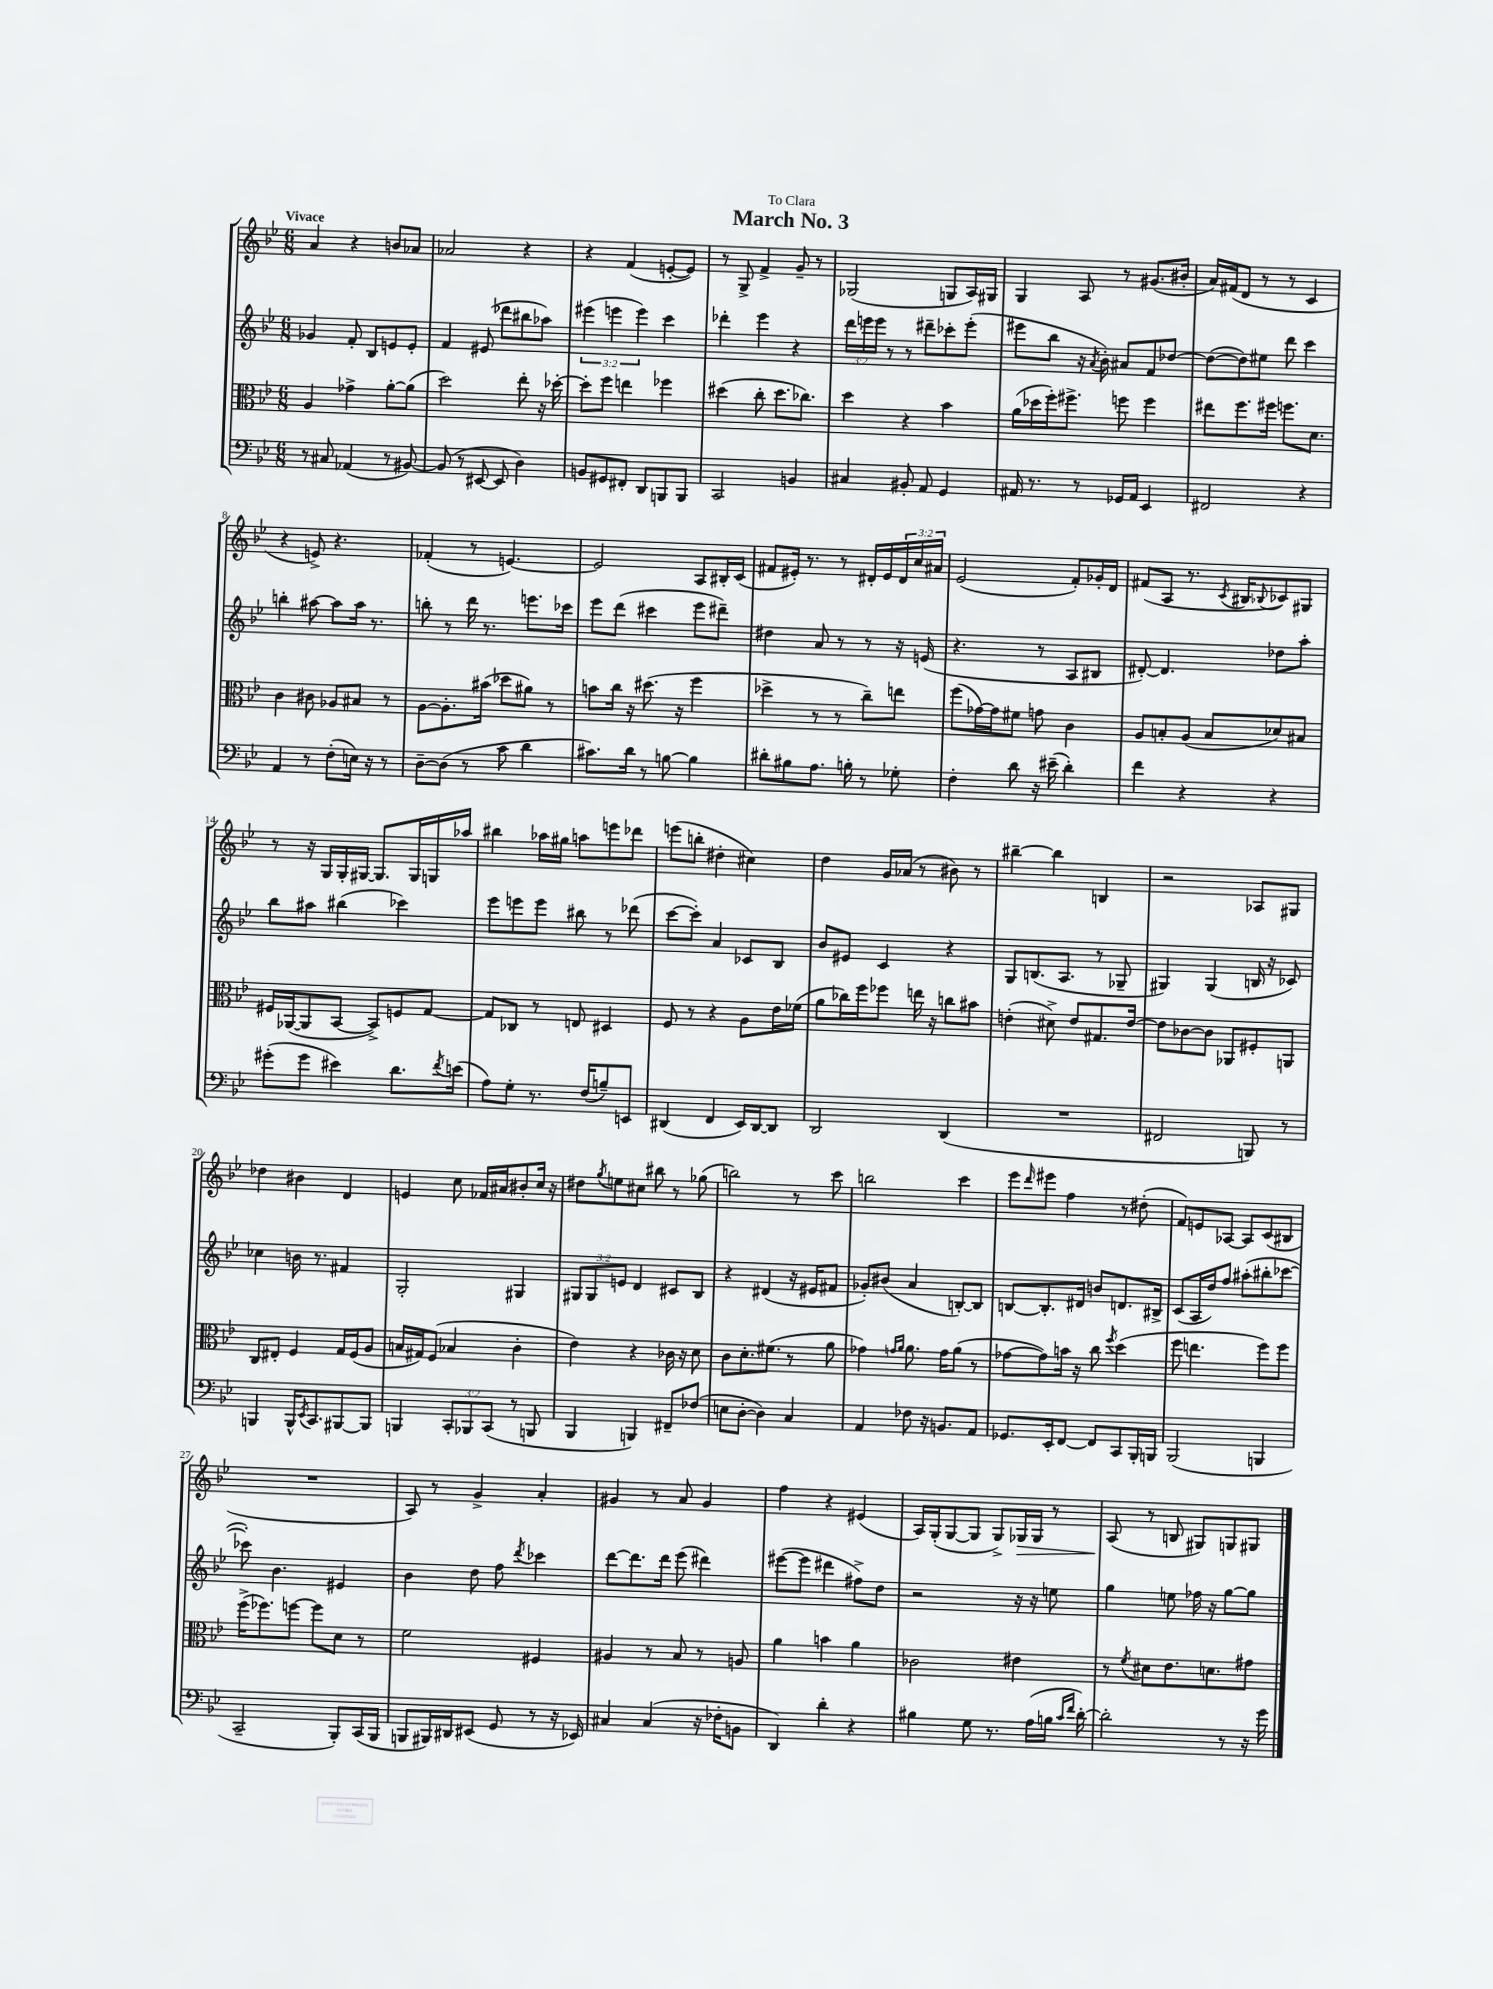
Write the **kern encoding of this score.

**kern	**kern	**kern	**kern
*staff4	*staff3	*staff2	*staff1
*clefF4	*clefC3	*clefG2	*clefG2
*k[b-e-]	*k[b-e-]	*k[b-e-]	*k[b-e-]
*M6/8	*M6/8	*M6/8	*M6/8
8r	4A	4g-	4a
8C#	.	.	.
(4AA-	4g-^	8f'	4r
.	.	8B-	.
8r	[8a'	8e	8b
[8BB#)	(8a]	8e'	8a-
=	=	=	=
(8BB#]	2dd)	4f	2a-
8r	.	.	.
[8EE#	.	(8e#	.
8EE#]	.	8ddd-	.
4D)	8ee-'	8bb#	4r
.	16r	8aa-)	.
.	[16dd-'	.	.
=	=	=	=
8BB	8dd-']	(6eee#	4r
8GG#	8ff	.	.
.	.	6eee	.
8FF#'	4ee	.	(4f
.	.	6eee)	.
8DD	.	.	.
8BBB	4ff-	4ccc	[8e'
8BBB	.	.	8e])
=	=	=	=
2CC	(4dd#	4ddd-'	8r
.	.	.	8G^
.	8cc'	4eee-	4f^
.	8.dd#	.	.
4BB	.	4r	8g~
.	8.cc-)	.	.
.	.	.	8r
=	=	=	=
4C#	4dd	24ddd	(2G-
.	.	24eee	.
.	.	24eee	.
.	.	8r	.
8BB#'	4r	8r	.
8AA	.	8ddd#~	.
4GG	4b-	8ccc-'	8G
.	.	(8eee'	16A)
.	.	.	16G#
=	=	=	=
16AA#	(16a	8eee#	4G
8.r	16dd-	.	.
.	16ff')	8bb-	.
.	8.ff#^	.	.
8r	.	16r	8A
.	.	8qa	.
.	.	16b-')	.
16GG-	8ff	8a#	8r
16AA#	.	.	.
4EE-	4ff	8f	(8.g#
.	.	[8dd-	.
.	.	.	16b#'
=	=	=	=
2FF#	8ee#	(8dd-_	16a)
.	.	.	(16f#
.	8.ff	8dd-])	8d
.	.	8ee#	8r
.	16ff#	.	.
.	8.ff	8ddd	8r
4r	.	4ccc	4c
.	8.d	.	.
=	=	=	=
4AA	4c	4bb'	4r
8r	8c#	[8aa#	8e^)
(8F'	8A-	8aa#]	4.r
16E)	8B#	16aa#	.
16r	.	8.r	.
8r	8r	.	.
=	=	=	=
[8D~	[8A	8bb'	(4f-'
(8D]	8.A']	8r	.
8r	.	16ddd	8r
.	(16b#	8.r	.
8c	8dd-	.	[4.e)
4d	8a#)	8.eee	.
.	8r	.	.
.	.	16ccc-	.
=	=	=	=
8.c#)	8b	8eee-	2e]
.	16cc	(8ddd	.
16d	16r	.	.
8r	(8.dd#	4ccc#	.
[8B	.	.	.
.	16r	.	.
4B]	4ff	8eee-	8A
.	.	8ddd#~)	16B#'
.	.	.	(16c
=	=	=	=
8d#'	4dd-^	4dd#	8f#
8B#	.	.	16e#')
.	.	.	8.r
8.A	8r	8a	.
.	8r	8r	8r
16B'	.	.	.
8r	8cc~)	8r	16d#'
.	.	.	16e#
8G-'	8ee	16r	24d#
.	.	.	24cc
.	.	(16e	.
.	.	.	24a#
=	=	=	=
4F'	(8ff	4.r	(2e-
.	[16g-)	.	.
.	16g-]	.	.
8d	8f#	.	.
16r	8g	8r	.
(16e#~	.	.	.
4d')	4c	8A	8f')
.	.	8B#	16g-'
.	.	.	16d
=	=	=	=
4f	8A	[8d#')	(8f#
.	8B'	4.d#]	8A
4r	(8A	.	8.r
.	8B	.	.
.	.	.	8qc
.	.	.	16B#
.	.	.	8qqB-
4r	8d-)	8dd-	8c-)
.	8B#	8aa'	8G#
=	=	=	=
(8g#'	16F#	8bb-	8r
.	([16AA-	.	.
8g#	8AA-]	8aa#	16r
.	.	.	16G
4e#)	[8BB-	(4bb#	16G'
.	.	.	[16G#
.	8BB-^])	.	8.G#]
8.d	8F	4ccc-)	.
.	.	.	16G#
.	[8G	.	16G
8qf	.	.	.
(16e	.	.	16aa-
=	=	=	=
8A)	8G]	8eee-	4bb#
8G'	8C-	8eee	.
8.r	8r	8eee	16aa-
.	.	.	16gg#
.	8E	8bb#	8aa
(16F	.	.	.
8B~)	4D#	8r	8eee
8EE	.	(8ddd-	8ddd-
=	=	=	=
(4DD#	8F	[8ccc	(8eee
.	8r	8ccc'])	8bb'
4FF	4r	4a	4dd#'
16EE-)	8A	8c-	4cc#)
[16DD#	.	.	.
8DD#]	16e-	8B-	.
.	(16f-	.	.
=	=	=	=
2DD	8a	8b-	4dd
.	16cc-)	8e#	.
.	16ff	.	.
.	8ff-	4c	16g
.	.	.	(16a-
.	16ee	.	8r
.	16r	.	.
(4DD	8cc	4r	8b#)
.	8b#	.	8r
=	=	=	=
2.r	(4e'	8G	[4bb#~
.	.	(8.B	.
.	8d#^)	.	4bb#]
.	.	8.A	.
.	8e	.	.
.	8.G#	8r	4B
.	.	8G-~	.
.	[16e	.	.
=	=	=	=
2FF#	8e]	4G#)	2r
.	[8c-	.	.
.	8c-]	(4G#	.
.	8AA-	.	.
8BBB)	8F#'	16B	8A-
.	.	16r	.
8r	8AA	8c-)	8G#
=	=	=	=
4BBB	8C	4cc-	4dd-
.	8E#'	.	.
16BBB^^	4F	16b	4b#
8qEE-	.	.	.
8.CC	.	8.r	.
[8BBB#	16G	4f#	4d
.	(16F	.	.
8BBB#]	8A	.	.
=	=	=	=
4BBB	16B	2G'	4e
.	16G#)	.	.
.	(8F	.	.
12CC'	4B-	.	8cc
12BBB-	.	.	.
.	.	.	16f-
(12CC	.	.	.
.	.	.	16a#
8r	4c'	4G#	8b#'
8BBB	.	.	16cc
.	.	.	16r
=	=	=	=
4BBB-	4e-)	12G#	8dd#
.	.	12G#	.
.	.	.	8qgg
.	.	.	8ee
.	.	12e	.
4BBB)	4r	4d	8cc#
.	.	.	8bb#
8FF#~	16c-	8c#	8r
.	16r	.	.
(8F-	8d	8B-	(8gg-
=	=	=	=
8E	8c	4r	2bb)
[8D'	8.d'	.	.
4D])	.	(4d#	.
.	(8.f#	.	.
4C	8r	16r	8r
.	.	16e#	.
.	8a	8f#	8ccc
=	=	=	=
4AA	4g-)	8g-')	2bb
.	.	(8b#	.
.	16qqg	.	.
.	16qqa	.	.
8F-	8.a	4a	.
16r	.	.	.
8.BB	16g	.	.
.	(8a	[8B')	4ccc
8AA	8r	8B]	.
=	=	=	=
8.GG-	[8g-	[8B	8eee-
.	.	.	16qqddd
.	8g-])	8.B']	8eee#
16EE-'	.	.	.
[8FF	16b	.	4ff
.	16r	16d#	.
8FF]	8cc	8b	.
.	8qff	.	.
8CC	(4dd	8.d	8r
16BBB-'	.	.	(8dd#'
16BBB	.	16B#^	.
=	=	=	=
(2BBB-	8ff	(8c	8f)
.	4.ee	16A	8e
.	.	16dd)	.
.	.	8ff	[8A-
.	.	(8aa#'	8A-]
4BBB	8ff)	8bb#'	(8c
.	8ff	[8ccc-	8B#
=	=	=	=
2CC~	(16ff^	8ccc-'])	2.r
.	8.ff-)	.	.
.	.	4.b-	.
.	[8ff	.	.
.	8ff]	.	.
8BBB-')	8d	4e#	.
(16CC	8r	.	.
16BBB-	.	.	.
=	=	=	=
8BBB	2f	4b-	8A)
16BBB#)	.	.	8r
16DD#	.	.	.
(8EE#	.	8dd	4g^
8GG	.	8ff	.
.	.	8qddd	.
8r	4F#	4ccc-	4a'
16r	.	.	.
16EE-)	.	.	.
=	=	=	=
4C#	4A#	[8ddd	4g#
.	.	8.ddd]	.
(4C#	8r	.	8r
.	.	16ddd	.
.	8B-	(8eee-	8a
16r	8r	4ddd#)	4g#
16F-'	.	.	.
8BB	8A	.	.
=	=	=	=
4DD)	4a	([8eee#	4ff
.	.	8eee#]	.
4d'	4b	4ddd#	4r
4r	4a	8ff#^)	(4e#
.	.	8dd	.
=	=	=	=
4B#	2c-	2r	16A)
.	.	.	(16G'
.	.	.	[8G
8G	.	.	8G]
8.r	.	.	8G^)
.	4e#	16r	16G-
(16A	.	16r	16G-
16B	.	8ee	8r
16qqc	.	.	.
16qqf	.	.	.
[16d')	.	.	.
=	=	=	=
2d']	8r	4gg	(8A
.	8qf	.	.
.	8d#	.	8r
.	8.e-	8ee	8B
.	.	16ff-	8G#)
.	8.d	16r	.
8r	.	[8gg	8G
16r	8g#	8gg]	8G#
16g	.	.	.
==	==	==	==
*-	*-	*-	*-
